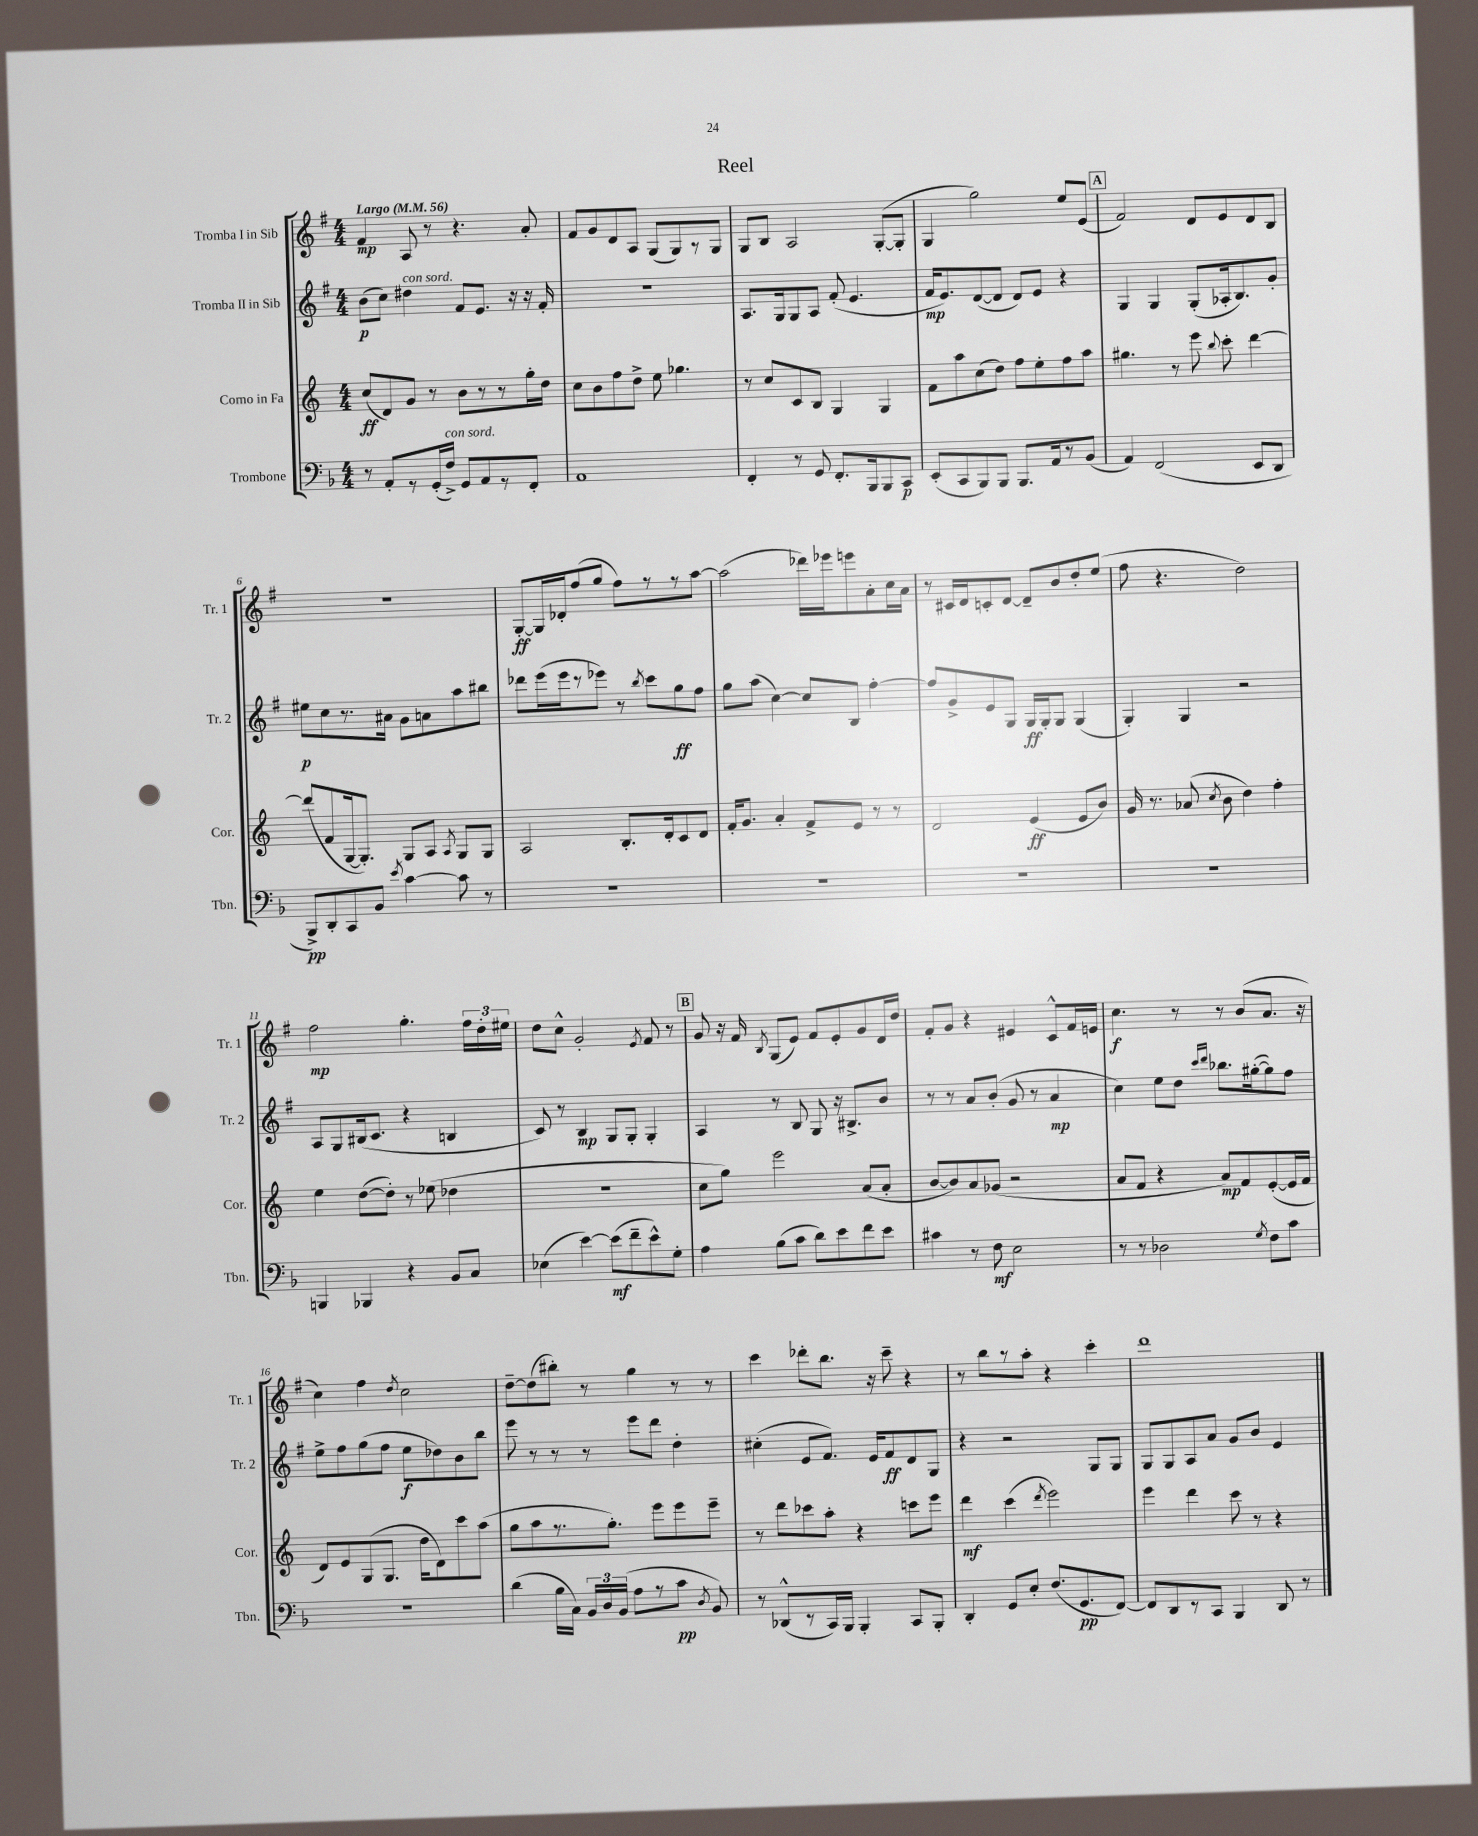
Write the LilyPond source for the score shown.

\header { title = "Reel" }
<<
\new StaffGroup <<
\new Staff = "s0" \with { instrumentName = "Tromba I in Sib" shortInstrumentName = "Tr. 1" } {
    \clef treble \key g \major \numericTimeSignature \time 4/4 \tempo "Largo" 4 = 56
    \autoBeamOff fis'4\mp a8 r8 r4. a'8-. |
    fis'8[ g'8 d'8 a8] g8[( g8) r8 g8] |
    g8[ b8] a2 g8[~-.( g8]-. |
    g4 g''2) e''8[ e'8]( |
    \mark \markup { \box "A" } fis'2) d'8[ e'8 d'8 b8] |
    R1 |
    g8[~-.\ff g16 des'16-. fis''8( g''8] fis''8[) r8 r8 a''8]~ |
    a''2( des'''16[) ees'''16 e'''8 a'8-. c''16 a'16] |
    r8 cis'16[ d'16 c'8-. d'8]~ d'8[-- b'8 d''8-. e''8]( |
    fis''8 r4. d''2) |
    fis''2\mp g''4.-. \tuplet 3/2 { fis''16[ d''16-. eis''16] } |
    d''8[ c''8]-^ g'2-. \acciaccatura { e'8 } fis'8 r8 |
    \mark \markup { \box "B" } g'8 r16 fis'16 \acciaccatura { b8 } g8[( e'8]) fis'8[ e'8-. g'8 d'16 d''16] |
    fis'8[-. g'8] r4 eis'4 c'8[-^ fis'16 e'16] |
    c''4.\f r8 r8 b'8[( a'8.] r16 |
    c''4) fis''4 \acciaccatura { d''8 } c''2 |
    d''8[~-- d''8( bis''8]-.) r8 g''4 r8 r8 |
    c'''4 des'''8[-. b''8.] r16 c'''8-- r4 |
    r8 b''8[ r8 a''8]-. r4 c'''4-. |
    d'''1 \bar "|." |
}
\new Staff = "s1" \with { instrumentName = "Tromba II in Sib" shortInstrumentName = "Tr. 2" } {
    \clef treble \key g \major \numericTimeSignature \time 4/4
    \autoBeamOff b'8[\p( c''8]) dis''4^\markup { \italic "con sord." } fis'8[ e'8.] r16 r16 fis'16-. |
    R1 |
    a8.[ g16 g8 a8] fis'8-.( e'4. |
    fis'16[\mp e'8.) d'8~( d'8] d'8[) e'8] r4 |
    \mark \markup { \box "A" } g4 g4 g8[-.( aes16-. b8.) g'8]-. |
    eis''8[\p c''8 r8. ais'16] g'8[ a'8 a''8 bis''8] |
    des'''8[ e'''16( e'''16 r8 ees'''8]) r8 \acciaccatura { b''8 } c'''8[ g''8\ff fis''8] |
    g''8[ a''8]( c''4~) c''8[ b8] fis''4~-. |
    fis''8[ g'8-> e'8 g8] g16[\ff g16-. g8] g4( |
    g4-.) g4 r2 |
    a8[ g8 bis16( c'8.] r4 b4 |
    c'8) r8 b4\mp g8[ g8]-. g4-. |
    \mark \markup { \box "B" } a4 r8 b8 g8 r16 bis8.[-> b'8] |
    r8 r8 a'8[ b'8]-.( g'8 r8 a'4\mp |
    c''4) e''8[ d''8] \grace { c'''16[ d'''16] } bes''8.[ gis''16~-.( gis''8) fis''8] |
    e''8[-> fis''8 g''8( fis''8] e''8[\f des''8) b'8 b''8] |
    e'''8 r8 r8 r8 e'''8[ d'''8] d''4-. |
    cis''4-.( e'8[ fis'8.]) e'16[ fis'8\ff d'8 g8] |
    r4 r2 g8[ g8] |
    g8[ g8 a8 a'8] g'8[ b'8] e'4 \bar "|." |
}
\new Staff = "s2" \with { instrumentName = "Corno in Fa" shortInstrumentName = "Cor." } {
    \clef treble \key c \major \numericTimeSignature \time 4/4
    \autoBeamOff c''8[\ff( d'8) g'8] r8 b'8[ r8 r8 g''16-. d''16] |
    c''8[ b'8 f''8 d''8]-> e''8 ges''4. |
    r8 c''8[ c'8 b8] g4 g4 |
    f'8[ a''8 c''8( d''8]) f''8[ e''8-. f''8 a''8] |
    \mark \markup { \box "A" } gis''4. r8 e'''8 \appoggiatura { b''8 } c'''8-. d'''4~ |
    d'''8[( f'8 g16~ g8.]-.) g8[ a8] \acciaccatura { a8 } g8[ g8] |
    a2 b8.[-. d'16-. c'8 d'8] |
    f'16[-. g'8.] a'4-. f'8[-> e'8] r8 r8 |
    d'2 e'4\ff( e'8[ b'8]) |
    g'16 r8. aes'8( \acciaccatura { c''8 } b'8 d''4) f''4-. |
    e''4 d''8[~( d''8]-.) r8 ees''8( des''4 |
    R1 |
    \mark \markup { \box "B" } c''8[ g''8]) e'''2 a'8[( a'8]-. |
    b'8[~ b'8) a'8 ges'8]( r2 |
    a'8[ f'8] r4 a'8[\mp) f'8 e'8~-.( e'16 f'16] |
    d'8[) e'8 g8( g8.] d''16[ d'8) c'''8 a''8]( |
    g''8[ a''8 r8. g''8.]-.) e'''8[ e'''8 e'''8]-- |
    r8 d'''8[ ces'''8 a''8]-. r4 c'''8[ e'''8] |
    d'''4\mf c'''4( \acciaccatura { d'''8 } e'''2) |
    e'''4 d'''4 c'''8 r8 r4 \bar "|." |
}
\new Staff = "s3" \with { instrumentName = "Trombone" shortInstrumentName = "Tbn." } {
    \clef bass \key f \major \numericTimeSignature \time 4/4
    \autoBeamOff r8 a,8[-. r8 g,16-.( f16]->^\markup { \italic "con sord." }) g,8[ a,8 r8 f,8]-. |
    a,1 |
    f,4-. r8 g,8 f,8.[-. bes,,16 bes,,8 c,8]\p |
    e,8[-.( c,8 bes,,8) bes,,8] bes,,8.[ a,16 r8 bes,8]( |
    \mark \markup { \box "A" } a,4) f,2( e,8[ d,8] |
    bes,,8[->\pp) d,8-. c,8 bes,8] \acciaccatura { e'8 } c'4~ c'8 r8 |
    R1 |
    R1 |
    R1 |
    R1 |
    b,,4 bes,,4 r4 bes,8[ c8] |
    ees4( e'4~) e'8[\mf( f'8-- e'8-^) g8]-. |
    \mark \markup { \box "B" } a4 bes8[( c'8] d'8[) e'8 f'8 e'8] |
    cis'4 r8 f8\mf e2 |
    r8 r8 des2 \acciaccatura { g8 } f8[ c'8] |
    R1 |
    d'4( bes16[ c16]) \tuplet 3/2 { bes,16[ d16 bes,16]( } a8[ r8 c'8]\pp \acciaccatura { d8 } bes,8) |
    r8 des,8[-^( r8 c,16) bes,,16] bes,,4-. c,8[ bes,,8]-. |
    d,4-. g,8[ e8]-. f8.[( g,8.\pp f,8]~) |
    f,8[ d,8 r8 c,8] bes,,4 d,8 r8 \bar "|." |
}
>>
>>
